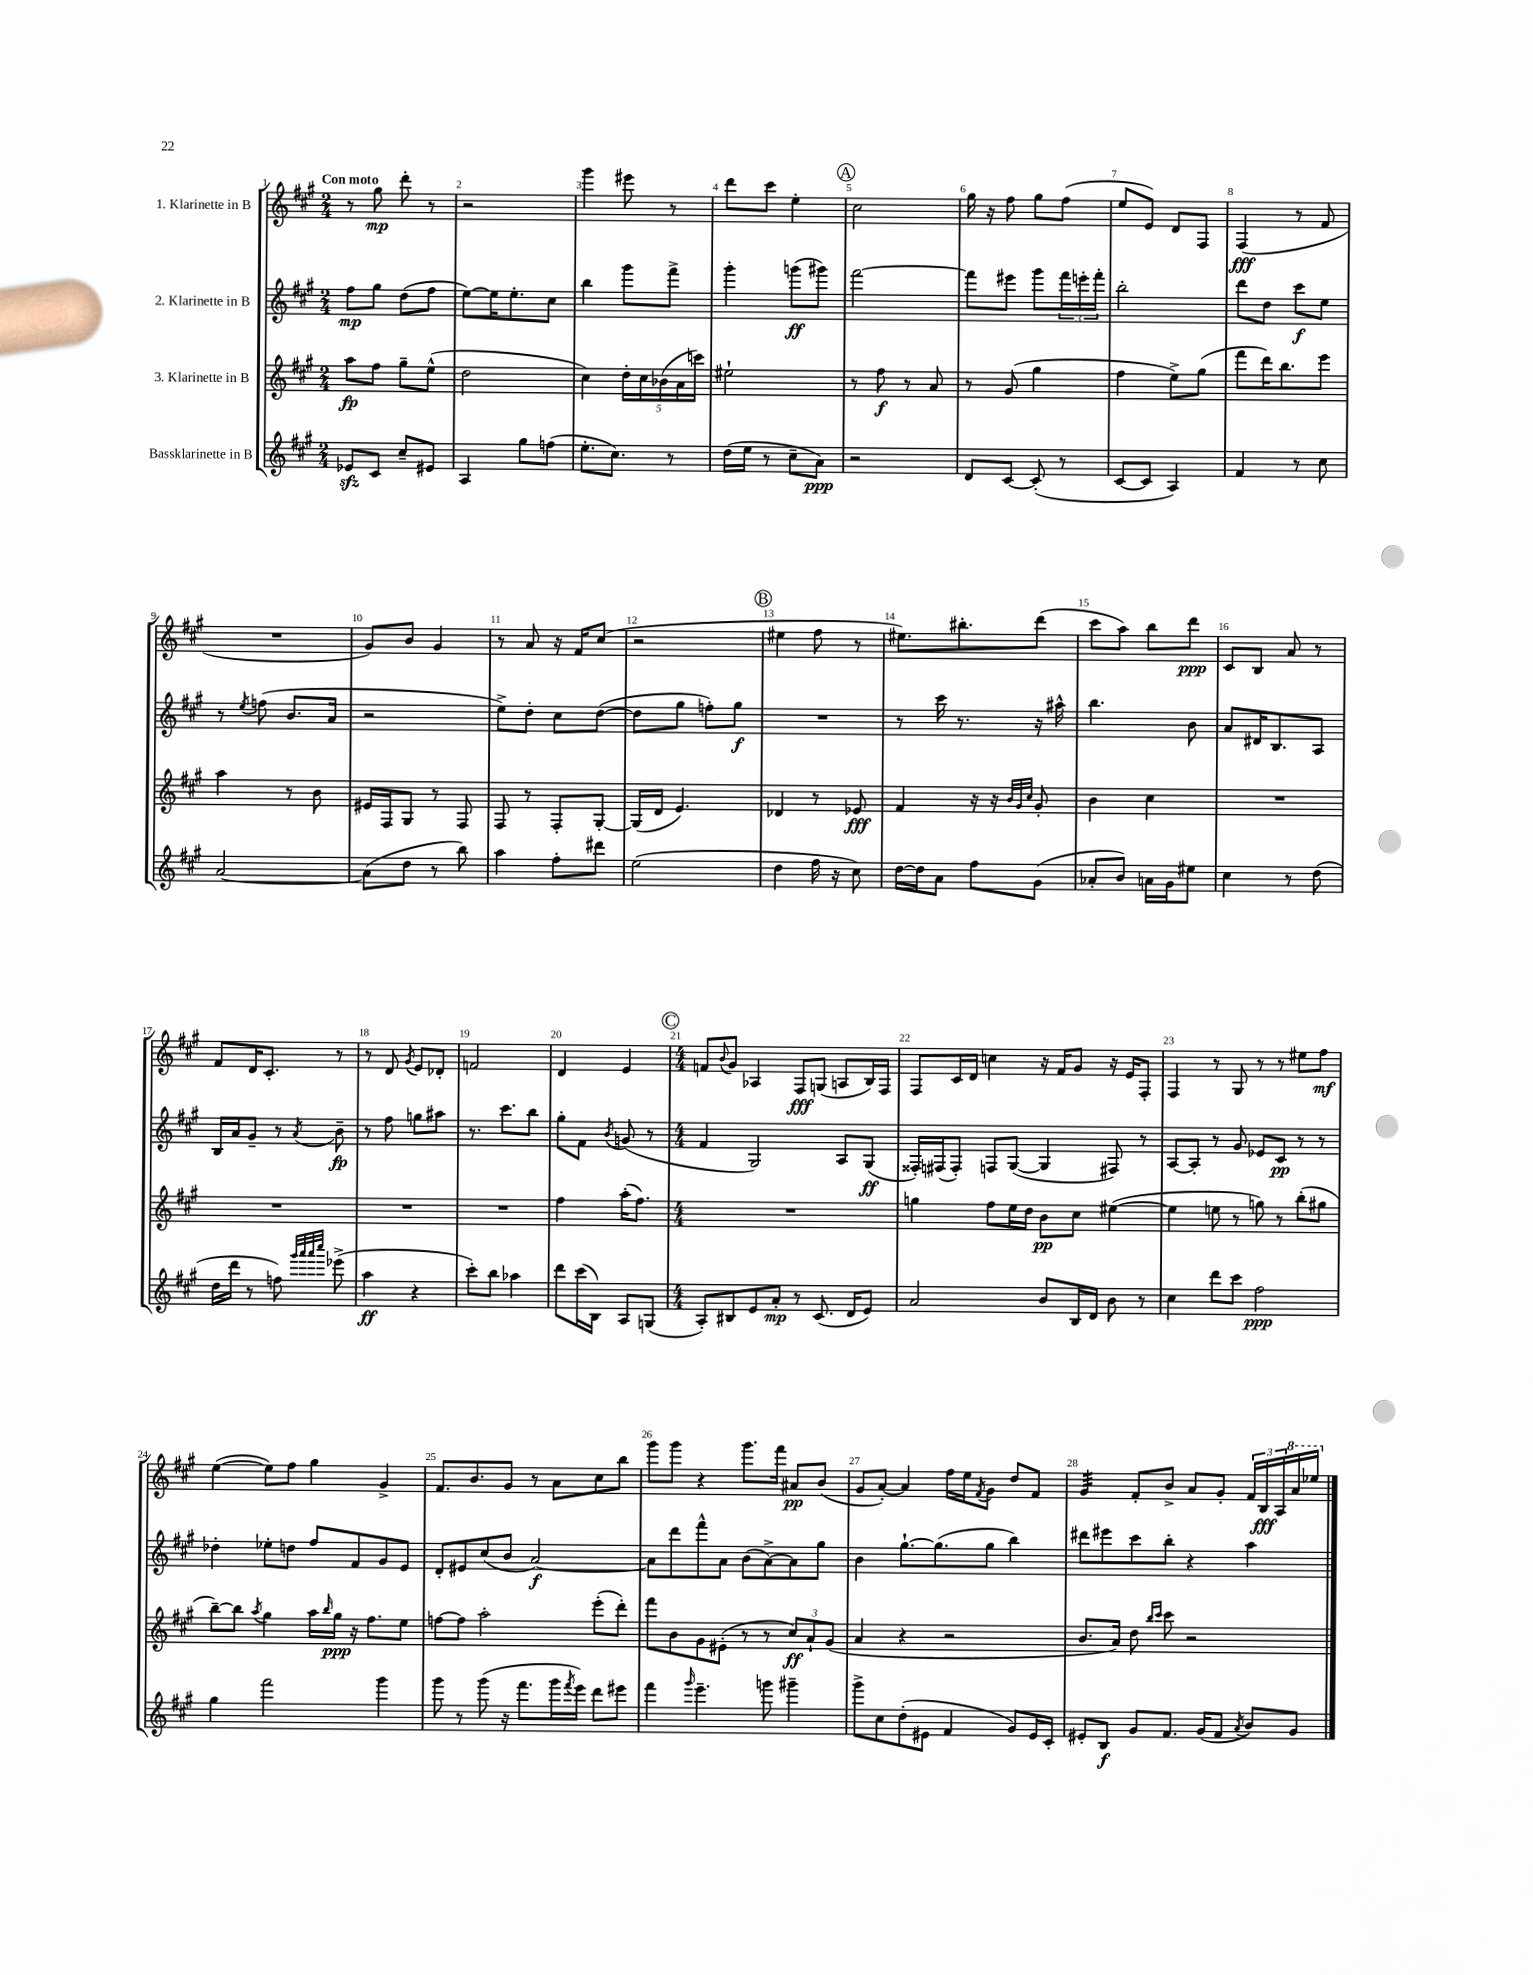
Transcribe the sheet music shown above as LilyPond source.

<<
\new StaffGroup <<
\new Staff = "s0" \with { instrumentName = "1. Klarinette in B" } {
    \clef treble \key a \major \numericTimeSignature \time 2/4 \tempo "Con moto"
    r8 gis''8\mp d'''8-. r8 |
    r2 |
    gis'''4 eis'''8 r8 |
    d'''8 cis'''8 e''4-. |
    \mark \markup { \circle "A" } cis''2 |
    gis''16 r16 fis''8 gis''8 fis''8( |
    e''8 e'8) d'8 fis8 |
    fis4\fff( r8 fis'8 |
    R2 |
    gis'8) b'8 gis'4 |
    r8 a'8 r16 fis'16 cis''8( |
    r2 |
    \mark \markup { \circle "B" } eis''4 fis''8 r8 |
    eis''8.) bis''8.-. d'''8( |
    cis'''8 a''8) b''8 d'''8\ppp |
    cis'8 b8 a'8 r8 |
    fis'8 d'16 cis'8.-. r8 |
    r8 d'8 \acciaccatura { gis'8 } e'8 des'8-. |
    f'2 |
    d'4 e'4 |
    \mark \markup { \circle "C" } \numericTimeSignature \time 4/4 f'8 \appoggiatura { b'8 } gis'8 aes4 fis8\fff g8( a8 b16) fis16 |
    fis8 cis'16 d'16 c''4 r16 fis'16 gis'8 r16 e'16 fis8-. |
    fis4 r8 gis8 r8 r8 eis''8 fis''8\mf |
    e''4~( e''8) fis''8 gis''4 gis'4-> |
    fis'8. b'8. gis'8 r8 a'8 cis''8 b''8 |
    gis'''8 gis'''8 r4 gis'''8. fis'''16 ais'8\pp b'8( |
    gis'8 a'8~-.) a'4 fis''16 e''16 \acciaccatura { fis'8 } gis'8 d''8 fis'8 |
    gis'4:32 fis'8-. b'8-> a'8 gis'8-. \tuplet 3/2 { fis'16 b16\fff a16 } \ottava #1 a''16 ees'''16 \ottava #0 \bar "|." |
}
\new Staff = "s1" \with { instrumentName = "2. Klarinette in B" } {
    \clef treble \key a \major \numericTimeSignature \time 2/4
    fis''8\mp gis''8 d''8( fis''8 |
    e''8~) e''16 e''8.-. cis''8 |
    b''4 gis'''8 fis'''8-> |
    gis'''4-. g'''8\ff( gis'''8) |
    \mark \markup { \circle "A" } fis'''2~ |
    fis'''8 eis'''8 gis'''8 \tuplet 3/2 { fis'''16 e'''16-. fis'''16-. } |
    b''2-. |
    d'''8 d''8 cis'''8\f e''8 |
    r8 \acciaccatura { e''8 } f''8( b'8. a'16 |
    r2 |
    e''8->) d''8-. cis''8 d''8~( |
    d''8 gis''8 f''8-.) gis''8\f |
    \mark \markup { \circle "B" } R2 |
    r8 cis'''16 r8. r16 ais''16-^ |
    b''4. b'8 |
    a'8 dis'16 b8. a8 |
    b16 a'16 gis'8-- r8 \acciaccatura { a'8 } b'8--\fp |
    r8 fis''8 g''8 ais''8 |
    r8. cis'''8. b''8 |
    gis''8-. fis'8 \acciaccatura { b'8 } g'8( r8 |
    \mark \markup { \circle "C" } \numericTimeSignature \time 4/4 fis'4 gis2) a8 gis8\ff( |
    fisis16-.) fis16( fis8-.) f8 gis8~( gis4 fis8) r8 |
    a8~ a8-. r8 gis'8 ees'8 cis'8\pp r8 r8 |
    des''4-. ees''8-. d''8 fis''8 fis'8 gis'8 e'8 |
    d'8-. eis'8 cis''8( b'8 a'2~\f) |
    a'8 d'''8 fis'''8-^ a'8 b'8( a'8~->) a'8 gis''8 |
    b'4 gis''8.~-! gis''8.( gis''8 b''4) |
    dis'''8 eis'''8 cis'''8 b''8-. r4 a''4 \bar "|." |
}
\new Staff = "s2" \with { instrumentName = "3. Klarinette in B" } {
    \clef treble \key a \major \numericTimeSignature \time 2/4
    a''8\fp fis''8 gis''8-- e''8-^( |
    d''2 |
    cis''4) \tuplet 5/4 { d''16-. cis''16 bes'16( a'16 c'''16) } |
    eis''2-! |
    \mark \markup { \circle "A" } r8 fis''8\f r8 a'8 |
    r8 gis'8( gis''4 |
    fis''4 e''8->) gis''8( |
    fis'''8 d'''16) b''8. e'''8 |
    a''4 r8 b'8 |
    eis'16 fis16 gis8 r8 fis8 |
    fis8 r8 fis8-. gis8~-. |
    gis16( d'16 e'4.) |
    \mark \markup { \circle "B" } des'4 r8 ees'8\fff |
    fis'4 r16 r16 \grace { b'32 gis'32 cis''32 } gis'8-. |
    b'4 cis''4 |
    R2 |
    R2 |
    R2 |
    R2 |
    fis''4 a''16-.( fis''8.) |
    \mark \markup { \circle "C" } \numericTimeSignature \time 4/4 R1 |
    g''4 fis''8 e''16 d''16 b'8\pp cis''8 eis''4~( |
    eis''4 e''8 r8 g''8) r8 b''8-.( gis''8 |
    b''8~--) b''8 \acciaccatura { a''8 } gis''4 a''16 \grace { b''16 } gis''16\ppp r16 fis''8. e''8 |
    f''8~ f''8 a''2-. e'''8-.( d'''8-.) |
    fis'''8 b'8 gis'8 eis'8-.( r8 r8 \tuplet 3/2 { cis''8\ff) a'8-! gis'8( } |
    a'4 r4 r2 |
    b'8. a'16) d''8 \grace { b''16 cis'''16 } cis'''8 r2 \bar "|." |
}
\new Staff = "s3" \with { instrumentName = "Bassklarinette in B" } {
    \clef treble \key a \major \numericTimeSignature \time 2/4
    ees'8\sfz cis'8 cis''8-- eis'8 |
    a4 gis''8 f''8( |
    e''8.-. cis''8.) r8 |
    d''16( e''16 r8 cis''8-- a'8\ppp) |
    \mark \markup { \circle "A" } r2 |
    d'8 cis'8~ cis'8-.( r8 |
    cis'8~ cis'8 a4) |
    fis'4 r8 cis''8 |
    a'2~ |
    a'8( d''8 r8 b''8) |
    a''4 fis''8-. dis'''8 |
    e''2( |
    \mark \markup { \circle "B" } d''4 fis''16 r16 cis''8) |
    d''16~ d''16 a'8 fis''8 gis'8( |
    aes'8-. b'8) a'16 gis'16 eis''8 |
    cis''4 r8 d''8( |
    d''16 d'''16 r8 f''8) \grace { gis'''32 a'''32 a'''32 cis''''32 } ees'''8->( |
    a''4\ff r4 |
    cis'''8-.) b''8 aes''4 |
    d'''8 cis'''16( b16) a8 g8( |
    \mark \markup { \circle "C" } \numericTimeSignature \time 4/4 a8-.) bis8 e'8 a'8-.\mp r8 cis'8.( d'16 e'8) |
    a'2 b'8 b16 d'16 b'8 r8 |
    cis''4 d'''8 cis'''8 fis''2\ppp |
    gis''4 fis'''2 gis'''4 |
    gis'''8 r8 gis'''8( r16 fis'''8. gis'''16 \acciaccatura { fis'''8 } e'''16) d'''8 eis'''8 |
    fis'''4 \grace { gis'''16 } e'''4.-- g'''8 gis'''4-- |
    gis'''8-> cis''8 d''8-.( eis'8 fis'4 gis'8) eis'16 cis'16-. |
    eis'8-. b8\f gis'8 fis'8. gis'16( fis'8 \acciaccatura { a'8 } b'8) gis'8 \bar "|." |
}
>>
>>
\layout { \context { \Score \override BarNumber.break-visibility = ##(#f #t #t) barNumberVisibility = #all-bar-numbers-visible } }
